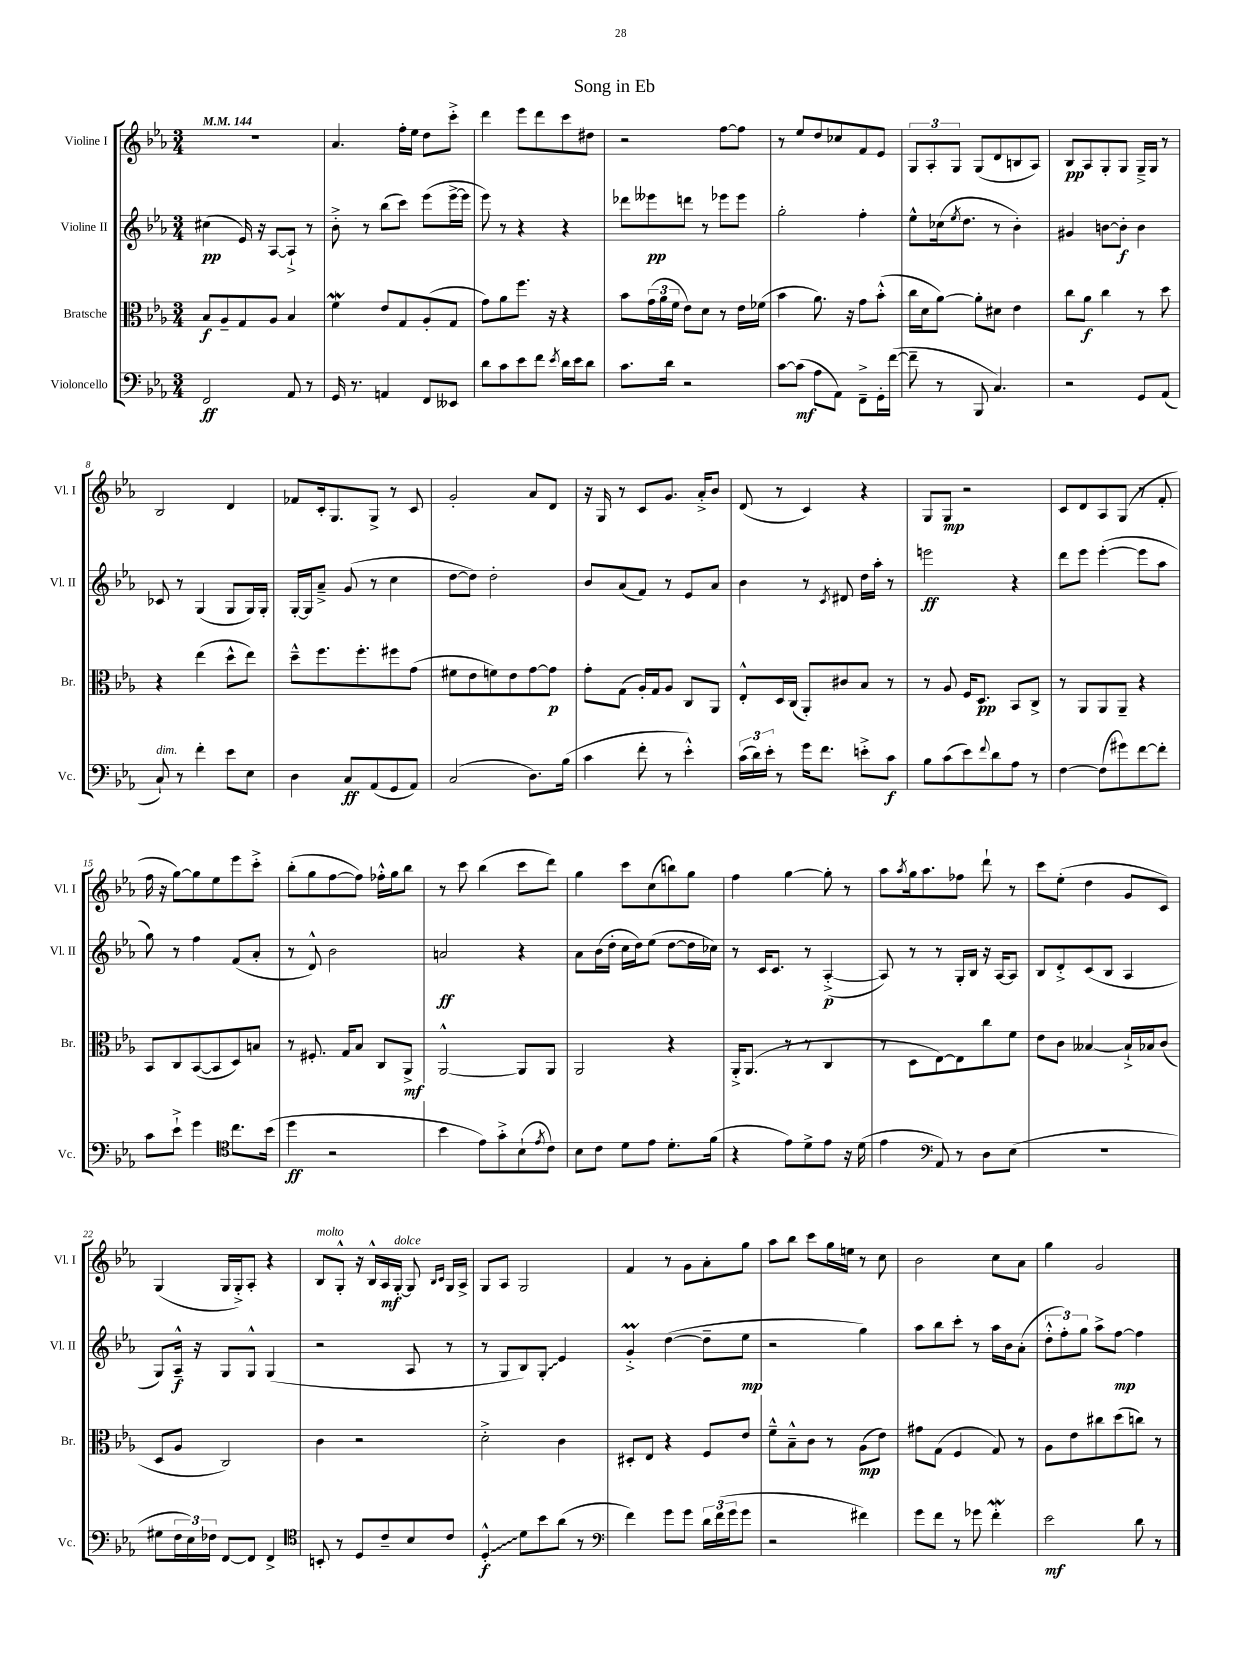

**kern	**kern	**kern	**kern
*staff4	*staff3	*staff2	*staff1
*clefF4	*clefC3	*clefG2	*clefG2
*k[b-e-a-]	*k[b-e-a-]	*k[b-e-a-]	*k[b-e-a-]
*M3/4	*M3/4	*M3/4	*M3/4
*MM144	*MM144	*MM144	*MM144
2FF	8B-	(4cc#	2.r
.	8A-~	.	.
.	8G	16e-)	.
.	.	16r	.
.	8A-	[8A-	.
8AA-	4B-	8A-`^]	.
8r	.	8r	.
=	=	=	=
16GG	4f	8b-'^	4.a-
8.r	.	.	.
.	.	8r	.
4AA	8e-	(8bb-	.
.	8G	8ccc)	16ff'
.	.	.	16ee-
8FF	(8A-'	(8eee-	8dd
8EE--	8G	[16eee-^	8ccc'^
.	.	16eee-]	.
=	=	=	=
8d	8g)	8eee-)	4ddd
8c	8a-	8r	.
8e-	8.ff	4r	8eee-
8f	.	.	8ddd
.	16r	.	.
8qe-	.	.	.
16d	4r	4r	8ccc
16e-	.	.	.
8d	.	.	8dd#
=	=	=	=
8.c	8b-	8ddd-	2r
.	(24g	8eee--	.
.	24a-	.	.
16d	.	.	.
.	24f	.	.
2r	8e-)	8ddd	.
.	8d	8r	.
.	8r	8eee-	[8ff
.	16e-	8eee-	8ff]
.	(16f-	.	.
=	=	=	=
[8c	4b-	2gg'	8r
(8c]	.	.	8ee-
8A-	8.a-)	.	8dd
8AA-)	.	.	8cc-
.	16r	.	.
8FF~^	8g	4ff'	8f
16GG'	(8b-'^^	.	8e-
([16f	.	.	.
=	=	=	=
8f~]	16cc	8ee-^^	12G
.	16d	.	.
.	.	.	12A-'
8r	[8a-)	(16cc-	.
.	.	.	12G
.	.	8qee-	.
.	.	8.dd	.
8BBB-	8a-']	.	(8G
4.C)	8d#	8r	8d
.	4e-	4b-')	8B
.	.	.	8A-)
=	=	=	=
2r	8cc	4g#	8B-
.	8a-	.	8A-
.	4cc	[8b	8G'
.	.	8b']	8G
8GG	8r	4b	16G~^
.	.	.	16G
(8AA-	8dd	.	8r
=	=	=	=
8C`)	4r	8c-	2B-
8r	.	8r	.
4f'	(4ee-	(4G	.
8e-	8dd^^	8G	4d
8E-	8ee-)	16G)	.
.	.	16G'	.
=	=	=	=
4D	8dd~^^	[16G'	8f-
.	.	16G]	.
.	8.ff	8a-~^	16c'
.	.	.	8.G
8C	.	(8g	.
.	8.ff'	.	.
(8AA-	.	8r	8G^
8GG	8ff#	4cc	8r
8AA-)	(8g	.	8c
=	=	=	=
(2C	8f#	[8dd	2g'
.	8e-	8dd])	.
.	8f)	2dd'	.
.	8e-	.	.
8.D)	[8g	.	8a-
.	8g]	.	8d
(16B-	.	.	.
=	=	=	=
4c	8g'	8b-	16r
.	.	.	16G
.	(8G	(8a-	8r
8f'	16A-')	8f)	8c
.	16G	.	.
8r	8A-	8r	8.g
4e-'^^)	8C	8e-	.
.	.	.	16a-'^
.	8AA-	8a-	8b-
=	=	=	=
(24c	8E-'^^	4b-	(8d
24d)	.	.	.
24e-'	.	.	.
8r	16D	.	8r
.	(16C	.	.
16g	8AA-')	8r	4c)
8.f	.	.	.
.	.	8qc	.
.	8c#	8d#	.
8e'^	8B-	16dd	4r
.	.	16aa-'	.
8c	8r	8r	.
=	=	=	=
8B-	8r	2eee	8G
(8c	8A-	.	8G
8e-)	16F	.	2r
.	8.D	.	.
8qqf	.	.	.
8d	.	.	.
8A-	8BB-	4r	.
8r	8C^	.	.
=	=	=	=
[4F	8r	8ddd	8c
.	8AA-	8eee-	8d
(8F]	8AA-	([4eee-'	8A-
8g#)	8AA-~	.	(8G
[8f	4r	8eee-]	8r
8f']	.	8aa-	8f'
=	=	=	=
8c	8BB-	8gg)	16ff
.	.	.	16r
8e-`^	8C	8r	[8gg)
4g	([8BB-	4ff	8gg]
.	8BB-]	.	8ee-
*clefC4	*	*	*
8.cc	8D)	(8f	8eee-
.	8B	8a-'	8ccc'^
(16b-	.	.	.
=	=	=	=
4dd	8r	8r	(8bb-'
.	8.F#'	8d^^)	8gg
2r	.	2b-	[8ff
.	16G	.	.
.	8B-	.	8ff])
.	8C	.	16ff-'^^
.	.	.	16gg
.	8AA-^	.	8bb-
=	=	=	=
4b-	[2AA-^^	2a	8r
.	.	.	8ccc
8e-)	.	.	(4bb-
8g'^	.	.	.
(8B-`	8AA-]	4r	8ccc
8qe-	.	.	.
8c)	8AA-	.	8ddd)
=	=	=	=
8B-	2AA-	8a-	4gg
8c	.	(16b-	.
.	.	16dd'	.
8d	.	16cc	8ccc
.	.	16dd)	.
8e-	.	(8ee-	(8cc
8.d'	4r	[8dd	8bb)
.	.	16dd]	8gg
(16f	.	16cc-)	.
=	=	=	=
4r	16AA-'^	8r	4ff
.	(8.AA-	.	.
.	.	16c	.
.	.	8.c	.
8e-)	8r	.	[4gg
8d^	8r	8r	.
8e-	4C	([4A-'^	8gg']
16r	.	.	8r
(16d	.	.	.
=	=	=	=
4e-	8r	8A-])	8aa-
.	.	.	8qaa-
.	8D	8r	16gg
.	.	.	8.aa-
*clefF4	*	*	*
8AA-)	[8E-)	8r	.
8r	8E-]	16G'	8ff-
.	.	16B-	.
8D	8cc	16r	8ddd`
.	.	[16A-	.
(8E-	8f	8A-]	8r
=	=	=	=
2.r	8e-	8B-	8ccc
.	8c	8d'^	(8ee-'
.	[4B--	(8c	4dd
.	.	8B-	.
.	16B--`^]	4A-	8g
.	16B-	.	.
.	(8c	.	8c)
=	=	=	=
8G#	8D	8G)	(4G
24F	8A-	16A-~^^	.
24E-)	.	.	.
.	.	16r	.
24F-	.	.	.
[8FF	2C)	8G	16G
.	.	.	16G'^)
8FF]	.	8G^^	8A-'
4FF^	.	(4G	4r
=	=	=	=
*clefC4	*	*	*
8BB'	4c	2r	8B-
8r	.	.	8G'^^
8D	2r	.	16r
.	.	.	16B-^^
8c~	.	.	16A-
.	.	.	[16G'
8B-	.	8A-	8G]
.	.	.	16qqB-
.	.	.	16qqc
8c	.	8r	16G
.	.	.	16A-^
=	=	=	=
4D'^^	2d'^	8r	8G
.	.	8G	8A-
8d	.	8B-)	2G
8b-	.	8G'	.
(8a-	4c	4e-	.
8r	.	.	.
=	=	=	=
*clefF4	*	*	*
4f)	8D#'	4g'^	4f
.	8E-	.	.
8g	4r	([4dd	8r
8g	.	.	8g
24d	8F	8dd~]	8a-'
(24f	.	.	.
24g	.	.	.
8g	8e-	8ee-	8gg
=	=	=	=
2r	8f~^^	2r	8aa-
.	8B-~^^	.	8bb-
.	8c	.	8ccc
.	8r	.	16gg
.	.	.	16ee
4f#)	(8A-	4gg)	8r
.	8e-)	.	8cc
=	=	=	=
8g	8g#	8aa-	2b-
8f	(8G	8bb-	.
8r	4F	8ccc'	.
8g-	.	8r	.
4f'	8G)	16aa-	8cc
.	.	16b-	.
.	8r	(8a-'	8a-
=	=	=	=
2e-	8A-	12dd'^^	4gg
.	.	12ff')	.
.	8e-	.	.
.	.	12gg	.
.	8cc#	8aa-^	2g
.	(8dd	[8ff	.
8d	8cc)	4ff]	.
8r	8r	.	.
==	==	==	==
*-	*-	*-	*-
